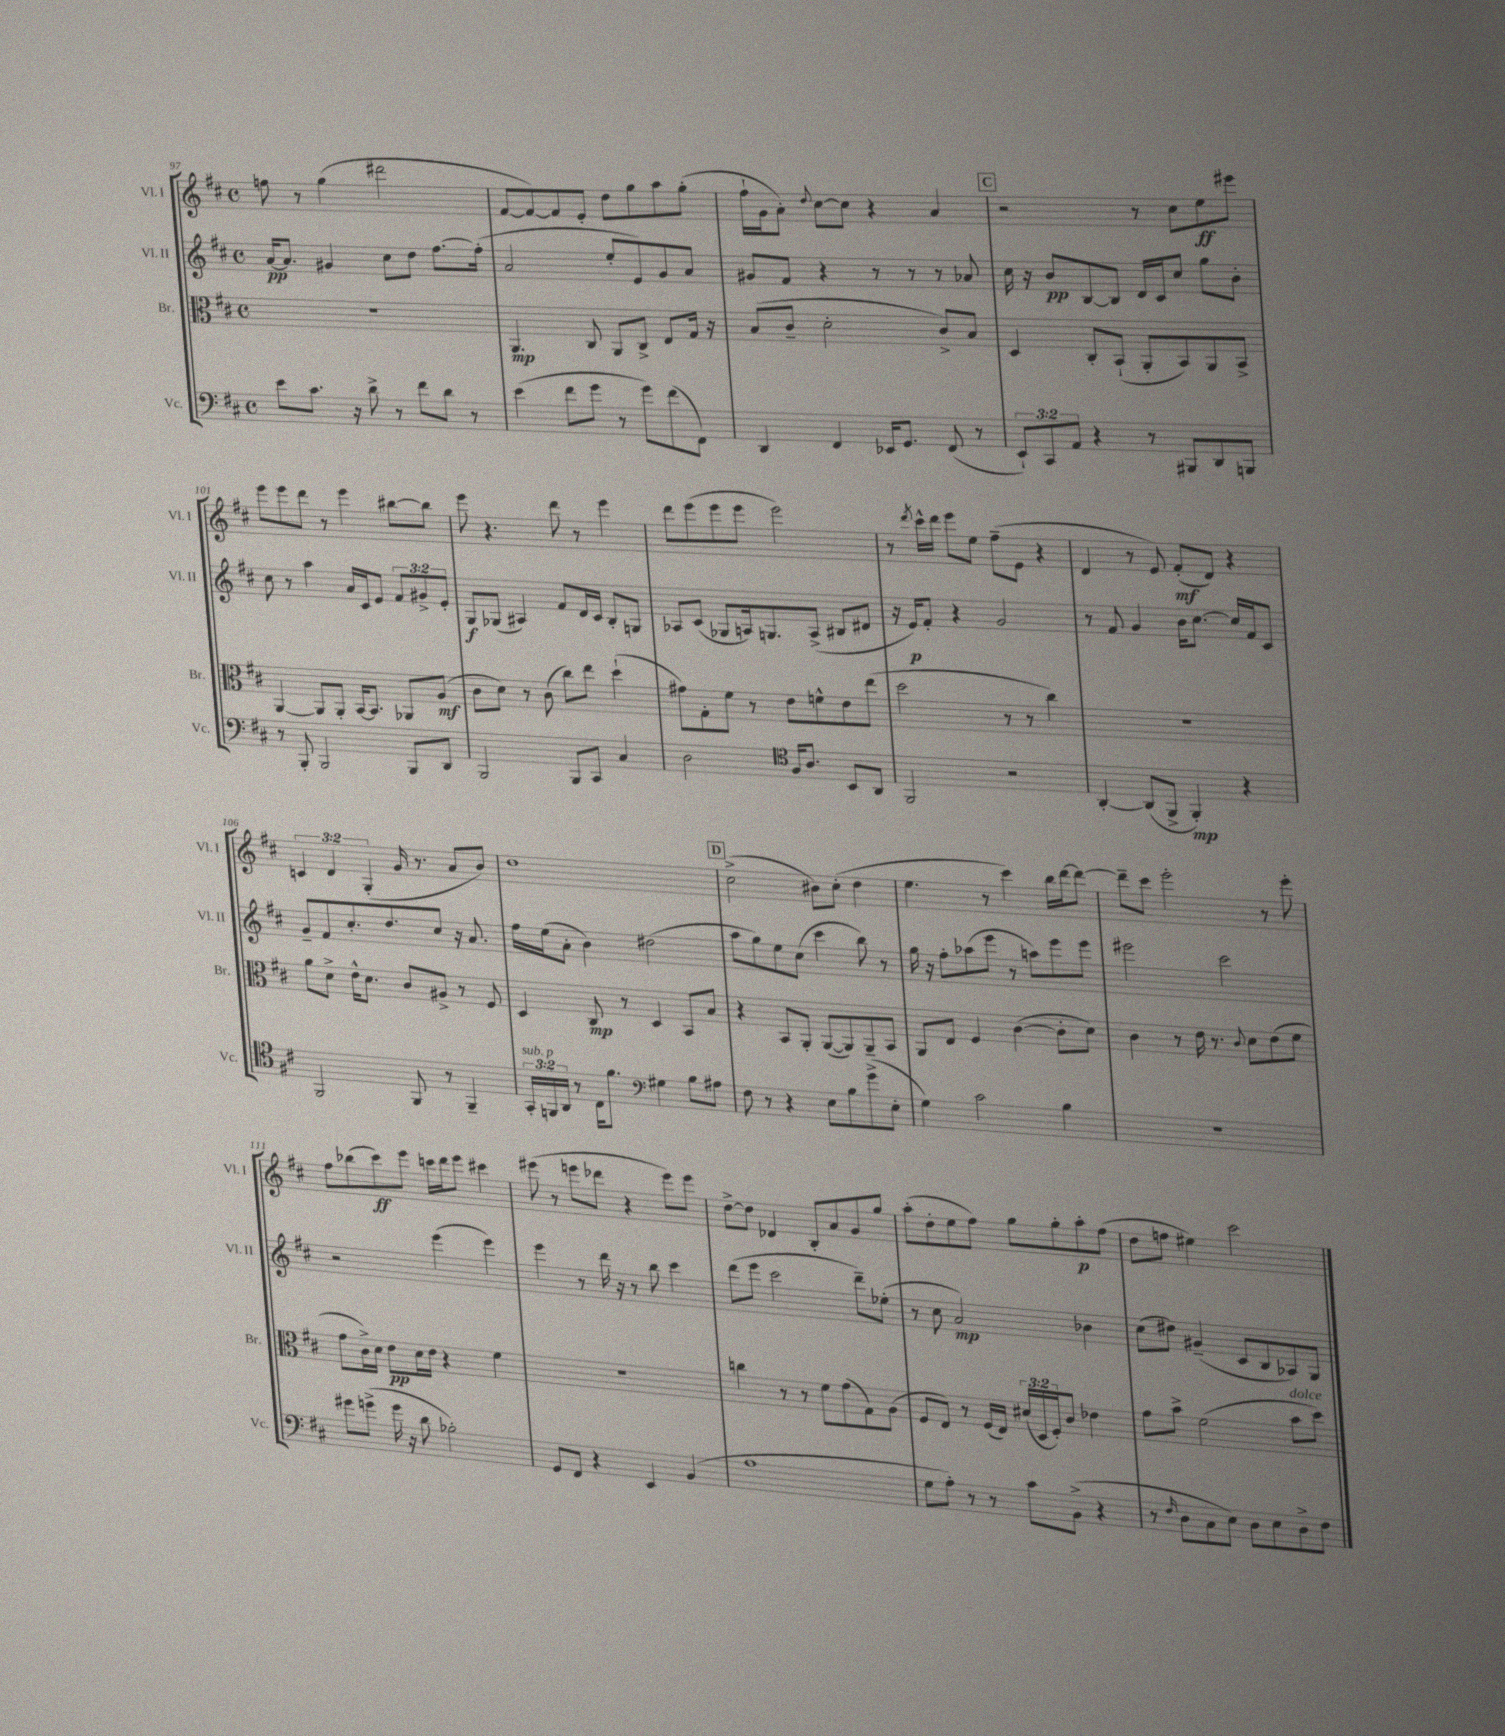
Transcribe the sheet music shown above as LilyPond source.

<<
\new StaffGroup <<
\new Staff = "s0" \with { instrumentName = "Vl. I" shortInstrumentName = "Vl. I" } {
    \clef treble \key d \major \defaultTimeSignature \time 4/4 \override Staff.TupletNumber.text = #tuplet-number::calc-fraction-text
    f''8 r8 g''4( dis'''2 |
    fis'8~ fis'8~) fis'8 e'8-. d''8 g''8 a''8 g''8-.( |
    fis''16-! g'16 a'8-.) \appoggiatura { d''8 } cis''8~ cis''8 r4 a'4 |
    \mark \markup { \box "C" } r2 r8 cis''8 e''8\ff eis'''8 |
    e'''8 e'''8 d'''8 r8 e'''4 bis''8~ bis''8 |
    e'''8 r4. d'''8 r8 e'''4 |
    d'''8 e'''8( e'''8 e'''8 e'''2) |
    r8 \acciaccatura { d'''8 } cis'''16-^ d'''16 e'''8 e''8 fis''8--( e'8 r4 |
    d'4 r8 e'8) fis'8-.\mf( d'8) r4 |
    \tuplet 3/2 { c'4 d'4 g4-.( } g'16 r8. a'8 b'8) |
    d''1 |
    \mark \markup { \box "D" } cis''2->( bis'8) cis''8-.( d''4 |
    e''4. r8 cis'''4) b''16 d'''16~ d'''8~ |
    d'''8-- cis'''8 e'''2-. r8 e'''8-. |
    fis''8 bes''8( cis'''8\ff) e'''8 c'''16 d'''16 e'''8 cis'''4 |
    eis'''8( r8 e'''8 des'''8 r4 e'''8) e'''8 |
    d''8~-> d''8 des'4 b8-. a'8 g'8 g''8 |
    a''8-.( d''8-. e''8 fis''8) g''8 g''8-. a''8-.\p fis''8( |
    d''8 f''8 eis''4) cis'''2 \bar "|." |
}
\new Staff = "s1" \with { instrumentName = "Vl. II" shortInstrumentName = "Vl. II" } {
    \clef treble \key d \major \defaultTimeSignature \time 4/4 \override Staff.TupletNumber.text = #tuplet-number::calc-fraction-text
    a'16~\pp a'8. gis'4 cis''8 d''8 fis''8.~ fis''16-.( |
    a'2 e''8-. e'8) g'8 a'8 |
    gis'8 fis'8 r4 r8 r8 r8 aes'8 |
    \mark \markup { \box "C" } cis''16 r16 b'8\pp b8~ b8 d'16 cis'16 cis''8 g''8 b'8-. |
    cis''8 r8 a''4 a'16 cis'16 e'8 \tuplet 3/2 { fis'8 gis'8-> e'8-. } |
    g8\f ges8( ais4) fis'8 d'16 cis'16 b8-. g8 |
    aes8 cis'8( ges8 a16) g8. a8->( bis8 dis'8 |
    r16 e'16\p) fis'8-. r4 g'2 |
    r8 fis'8 g'4 b'16 cis''8.~ cis''16 fis'16 cis'8 |
    g'8-- fis'8 cis''8.-. d''8. cis''8 r16 a'8. |
    fis''16 e''16( a'8-. b'4) dis''2( |
    \mark \markup { \box "D" } a''8 g''8) e''8 cis''8( cis'''4 b''8) r8 |
    g''16 r16 fis''8-. aes''8( e'''8 r8 a''8) e'''8 e'''8 |
    eis'''2 cis'''2 |
    r2 e'''4( e'''4) |
    e'''4 r8 d'''16 r16 r8 b''8 cis'''4 |
    d'''8( e'''8 cis'''2 d'''8--) ees''8-.( |
    r8 cis''8 a'2\mp) bes'4 |
    cis''8( dis''8) gis'4--( cis'8 b8 aes8) g8 \bar "|." |
}
\new Staff = "s2" \with { instrumentName = "Br." shortInstrumentName = "Br." } {
    \clef alto \key d \major \defaultTimeSignature \time 4/4 \override Staff.TupletNumber.text = #tuplet-number::calc-fraction-text
    r1 |
    a,4.\mp cis8 a,8 cis8-> e8 g16 r16 |
    b8( cis'8-- d'2-. cis'8->) b8 |
    \mark \markup { \box "C" } d4 cis8-. b,8-!( a,8-. b,8) a,8 b,8-> |
    a,4~ a,8 a,8-. b,16~ b,8. aes,8 a8\mf( |
    cis'8 d'8) r8 cis'8( cis''8) e''8 d''4-!( |
    gis'8) g8-. fis'8 r8 e'8 f'8-^ e'8 e''8( |
    d''2 r8 r8 cis''4) |
    R1 |
    a'8 d'8-> e'16-^ d'8. cis'8 ais8-> r8 fis8 |
    d4 cis8\mp r8 d4 b,8 b8 |
    \mark \markup { \box "D" } r4 b,8 a,8-. a,8~( a,8) a,8-- b,8 |
    a,8 e8 fis4 cis'4~( cis'8-. d'8) |
    cis'4 r8 e'16 r8. \appoggiatura { cis'8 } d'8 e'8( fis'8 |
    g'8 cis'16->) d'16 e'8\pp d'16 e'16 r4 fis'4 |
    R1 |
    c''4 r8 r8 fis'8 g'8( g8) a8( |
    fis8 e8) r8 fis16( e16) \tuplet 3/2 { dis'16( d16 fis16-.) } cis'8 ees'4 |
    g'8 b'8-> fis'2( b'8^\markup { \italic "dolce" } d''8) \bar "|." |
}
\new Staff = "s3" \with { instrumentName = "Vc." shortInstrumentName = "Vc." } {
    \clef bass \key d \major \defaultTimeSignature \time 4/4 \override Staff.TupletNumber.text = #tuplet-number::calc-fraction-text
    e'8 cis'8. r16 d'8-> r8 fis'8 d'8 r8 |
    e'4( fis'8 g'8 r8 g'8) fis'8( fis,8) |
    d,4 fis,4 ees,16 g,8. fis,8( r8 |
    \mark \markup { \box "C" } \tuplet 3/2 { e,8-!) cis,8 a,8 } r4 r8 bis,,8 d,8 b,,8 |
    r8 b,,8-. b,,2 b,,8 d,8 |
    b,,2 b,,8 cis,8 cis4 |
    d2 \clef tenor fis16 a8. b,8 a,8 |
    fis,2 r2 |
    a,4~-. a,8( fis,8-> fis,4-.\mp) r4 |
    fis,2 fis,8 r8 fis,4-- |
    \tuplet 3/2 { g,16-.^\markup { \italic "sub. p" } f,16 a,16 } r8 cis16 fis'8. \clef bass gis4 b8 ais8 |
    \mark \markup { \box "D" } fis8 r8 r4 e8 b8 g'8->( e8-. |
    g4) cis'2 b4 |
    R1 |
    gis'8 g'8->( g'16 r16 d'8 bes2-.) |
    g,8 fis,8 r4 e,4 b,4( |
    a1 |
    g8 a8-.) r8 r8 cis'8 b,8->( r4 |
    r8 \grace { fis16 } d8 cis8 e8) d8 e8 d8-> fis8 \bar "|." |
}
>>
>>
\layout { \context { \Score currentBarNumber = #97 } }
